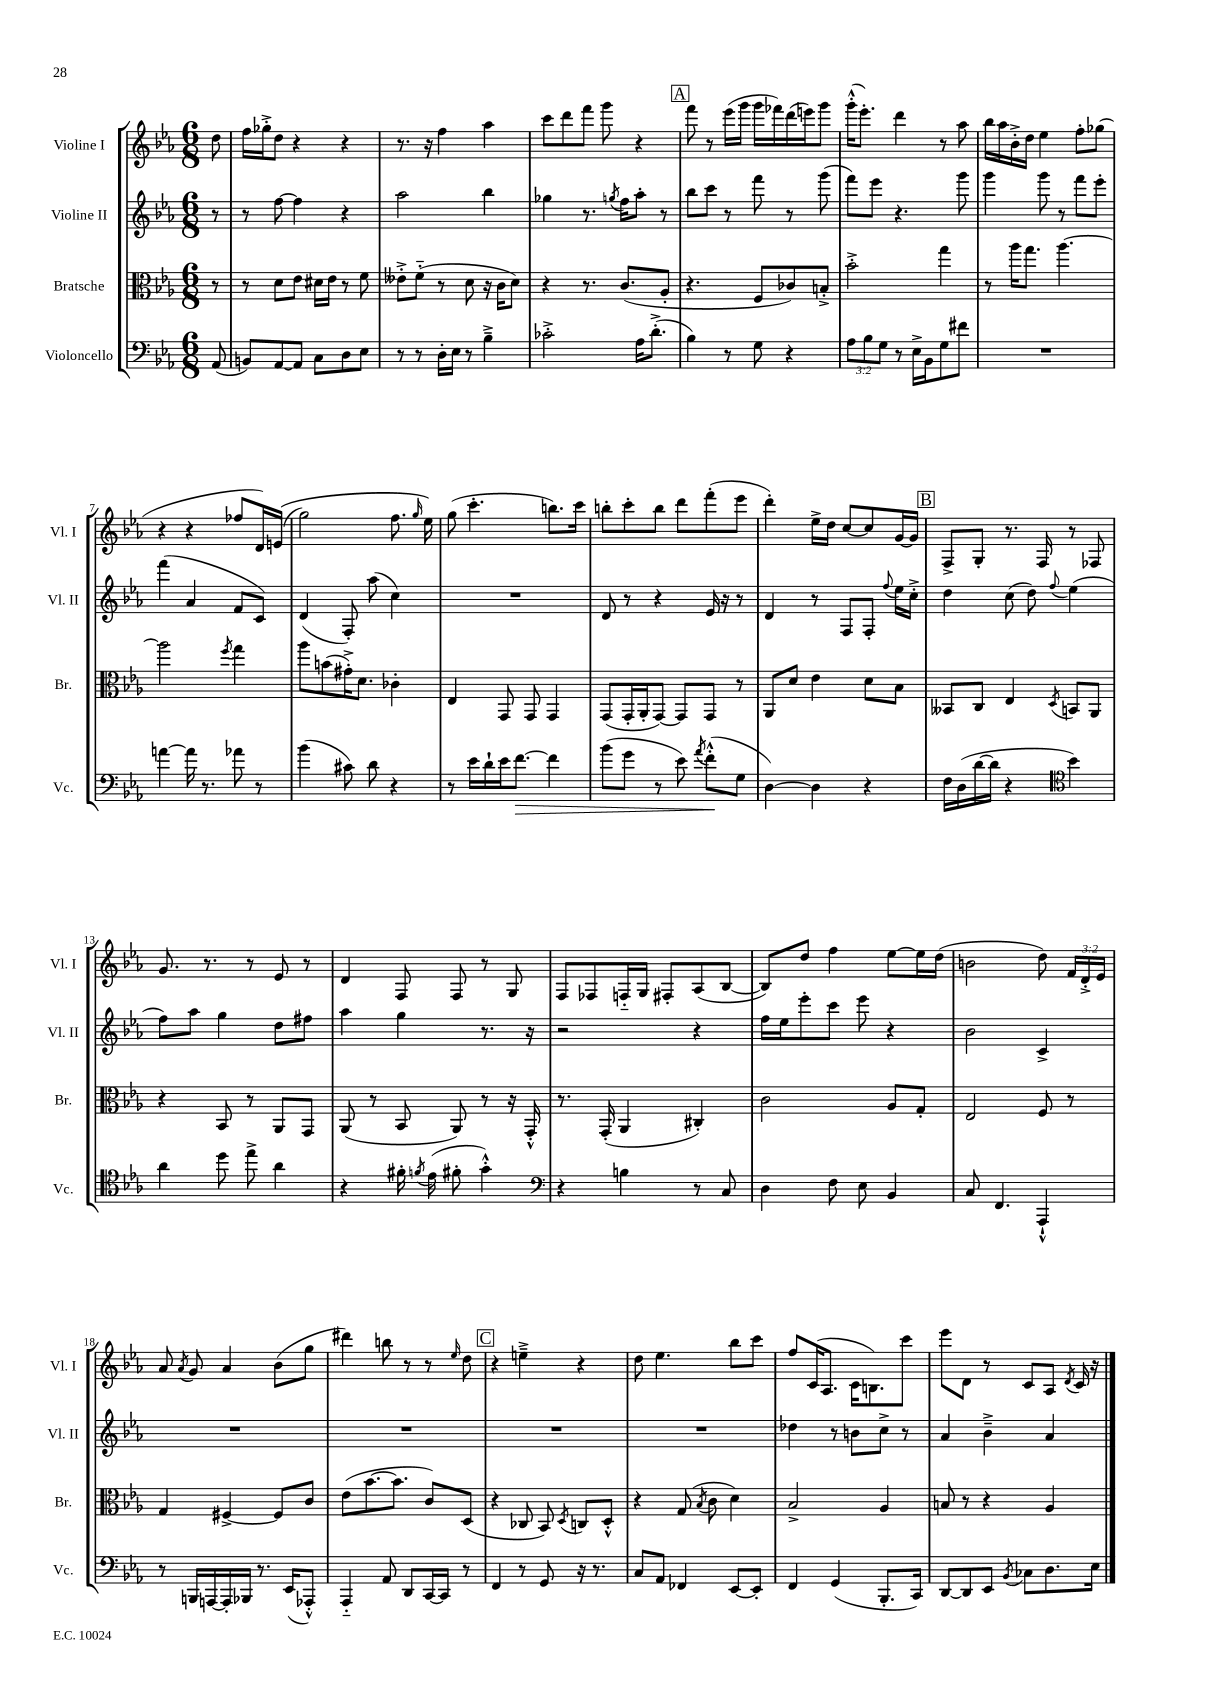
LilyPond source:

<<
\new StaffGroup <<
\new Staff = "s0" \with { instrumentName = "Violine I" shortInstrumentName = "Vl. I" } {
    \clef treble \key ees \major \numericTimeSignature \time 6/8 \override Staff.TupletNumber.text = #tuplet-number::calc-fraction-text \partial 8
    \autoBeamOff d''8 |
    f''16[ ges''16-.-> d''8] r4 r4 |
    r8. r16 f''4 aes''4 |
    c'''8[ d'''8 f'''8] g'''8 r4 |
    \mark \markup { \box "A" } f'''8 r8 ees'''16[( g'''16] g'''16[ fes'''16) d'''16( e'''16) g'''8] |
    g'''16[-.-^( ees'''8.]-.) d'''4 r8 aes''8 |
    bes''16[ aes''16 bes'16-.-> d''16] ees''4 f''8[-. ges''8]( |
    r4 r4 fes''8[ d'16) e'16](\( |
    g''2) f''8. \grace { g''16 } ees''16\) |
    g''8( c'''4.-. b''8.[) c'''16] |
    b''8[-. c'''8-. b''8] d'''8[ f'''8-.( ees'''8] |
    d'''4-.) ees''16[-> d''16] c''8[~ c''8 g'16~ g'16] |
    \mark \markup { \box "B" } f8[-> g8]-. r8. f16 r8 fes8 |
    g'8. r8. r8 ees'8 r8 |
    d'4 f8 f8 r8 g8 |
    f8[ fes8 f16-_ g16] fis8[-. aes8( bes8]~ |
    bes8[) d''8] f''4 ees''8[~ ees''16 d''16]( |
    b'2 d''8) \tuplet 3/2 { f'16[ d'16-.-> ees'16] } |
    aes'8 \acciaccatura { aes'8 } g'8 aes'4 bes'8[( g''8] |
    dis'''4) b''8 r8 r8 \grace { ees''16 } d''8 |
    \mark \markup { \box "C" } r4 e''4---> r4 |
    d''8 ees''4. bes''8[ c'''8] |
    f''8[ c'16( aes8.] c'16[ b8.) c'''8] |
    ees'''8[ d'8] r8 c'8[ aes8] \acciaccatura { d'8 } c'16 r16 \bar "|." |
}
\new Staff = "s1" \with { instrumentName = "Violine II" shortInstrumentName = "Vl. II" } {
    \clef treble \key ees \major \numericTimeSignature \time 6/8 \partial 8
    \autoBeamOff r8 |
    r8 f''8~ f''4 r4 |
    aes''2 bes''4 |
    ges''4 r8. \acciaccatura { g''8 } f''16[ aes''8]-. r8 |
    \mark \markup { \box "A" } bes''8[ c'''8] r8 f'''8 r8 g'''8( |
    f'''8[) ees'''8] r4. g'''8 |
    g'''4 g'''8 r8 f'''8[ ees'''8]-. |
    f'''4( aes'4 f'8[ c'8]) |
    d'4( f8-.) aes''8( c''4) |
    R2. |
    d'8 r8 r4 ees'16 r16 r8 |
    d'4 r8 f8[ f8]-. \appoggiatura { f''8 } ees''16[ c''16]-.-> |
    \mark \markup { \box "B" } d''4 c''8( d''8) \appoggiatura { f''8 } ees''4( |
    f''8[) aes''8] g''4 d''8[ fis''8] |
    aes''4 g''4 r8. r16 |
    r2 r4 |
    f''16[ ees''16 ees'''8-. c'''8] ees'''8 r4 |
    bes'2 c'4-> |
    R2. |
    R2. |
    \mark \markup { \box "C" } R2. |
    R2. |
    des''4 r8 b'8[ c''8]-> r8 |
    aes'4 bes'4---> aes'4 \bar "|." |
}
\new Staff = "s2" \with { instrumentName = "Bratsche" shortInstrumentName = "Br." } {
    \clef alto \key ees \major \numericTimeSignature \time 6/8 \partial 8
    \autoBeamOff r8 |
    r8 d'8[ ees'8] dis'16[ ees'16] r8 f'8 |
    eeses'8[-.-> f'8]-_( r8 d'8 r16 c'16[ d'8]) |
    r4 r8. c'8.[( aes8]-. |
    \mark \markup { \box "A" } r4. f8[ ces'8) b8]-.-> |
    bes'2-.-> g''4 |
    r8 aes''16[ g''8.] aes''4.~ |
    aes''2 \acciaccatura { f''8 } g''4 |
    aes''8[ b'8( gis'16-.->) d'8.] ces'4-. |
    ees4 g,8 g,8 g,4 |
    g,8[( g,16-. aes,16-. g,8]~) g,8[ g,8] r8 |
    aes,8[ d'8] ees'4 d'8[ bes8] |
    \mark \markup { \box "B" } beses,8[ c8] ees4 \acciaccatura { d8 } b,8[ aes,8] |
    r4 bes,8 r8 aes,8[ g,8] |
    aes,8( r8 bes,8 aes,8) r8 r16 g,16-.-^ |
    r8. g,16-.( aes,4 cis4-.) |
    c'2 aes8[ g8]-. |
    ees2 f8 r8 |
    g4 fis4~-> fis8[ c'8] |
    ees'8[( bes'8.~ bes'8.] c'8[) d8]( |
    \mark \markup { \box "C" } r4 ces8 bes,8) \acciaccatura { d8 } c8[ d8]-.-^ |
    r4 g8( \acciaccatura { bes8 } c'8 d'4) |
    bes2-> aes4 |
    b8 r8 r4 aes4 \bar "|." |
}
\new Staff = "s3" \with { instrumentName = "Violoncello" shortInstrumentName = "Vc." } {
    \clef bass \key ees \major \numericTimeSignature \time 6/8 \override Staff.TupletNumber.text = #tuplet-number::calc-fraction-text \partial 8
    \autoBeamOff aes,8( |
    b,8[) aes,8~ aes,8] c8[ d8 ees8] |
    r8 r8 d16[-. ees16] r8 bes4---> |
    ces'2-.-> aes16[ d'8.]-.->( |
    \mark \markup { \box "A" } bes4) r8 g8 r4 |
    \tuplet 3/2 { aes8[ bes8 g8] } r8 ees16[-> bes,16 g8 fis'8] |
    R2. |
    a'4~ a'16 r8. aes'8 r8 |
    bes'4( cis'8) d'8 r4 |
    r8 ees'16[ d'16-! ees'16 f'8.]~\> f'4 |
    bes'8[( g'8] r8 ees'8) \acciaccatura { aes'8 } f'8[-.-^\!( g8] |
    d4~) d4 r4 |
    \mark \markup { \box "B" } f16[ d16( d'16~ d'16] r4 \clef tenor bes'4) |
    aes'4 d''8 ees''8-> aes'4 |
    r4 fis'16-. \acciaccatura { f'8 } ees'16( fis'8-. g'4-.-^) |
    \clef bass r4 b4 r8 c8 |
    d4 f8 ees8 bes,4 |
    c8 f,4. aes,,4-!-^ |
    r8 b,,16[ a,,16~ a,,16-. bes,,16] r8. ees,16[( aes,,8]-.-^) |
    aes,,4-_ aes,8 d,8[ c,16~ c,16] r8 |
    \mark \markup { \box "C" } f,4 r8 g,8 r16 r8. |
    c8[ aes,8] fes,4 ees,8[~ ees,8]-. |
    f,4 g,4( bes,,8.[-. c,16]) |
    d,8[~ d,8 ees,8] \acciaccatura { bes,8 } ces8[ d8. ees16] \bar "|." |
}
>>
>>
